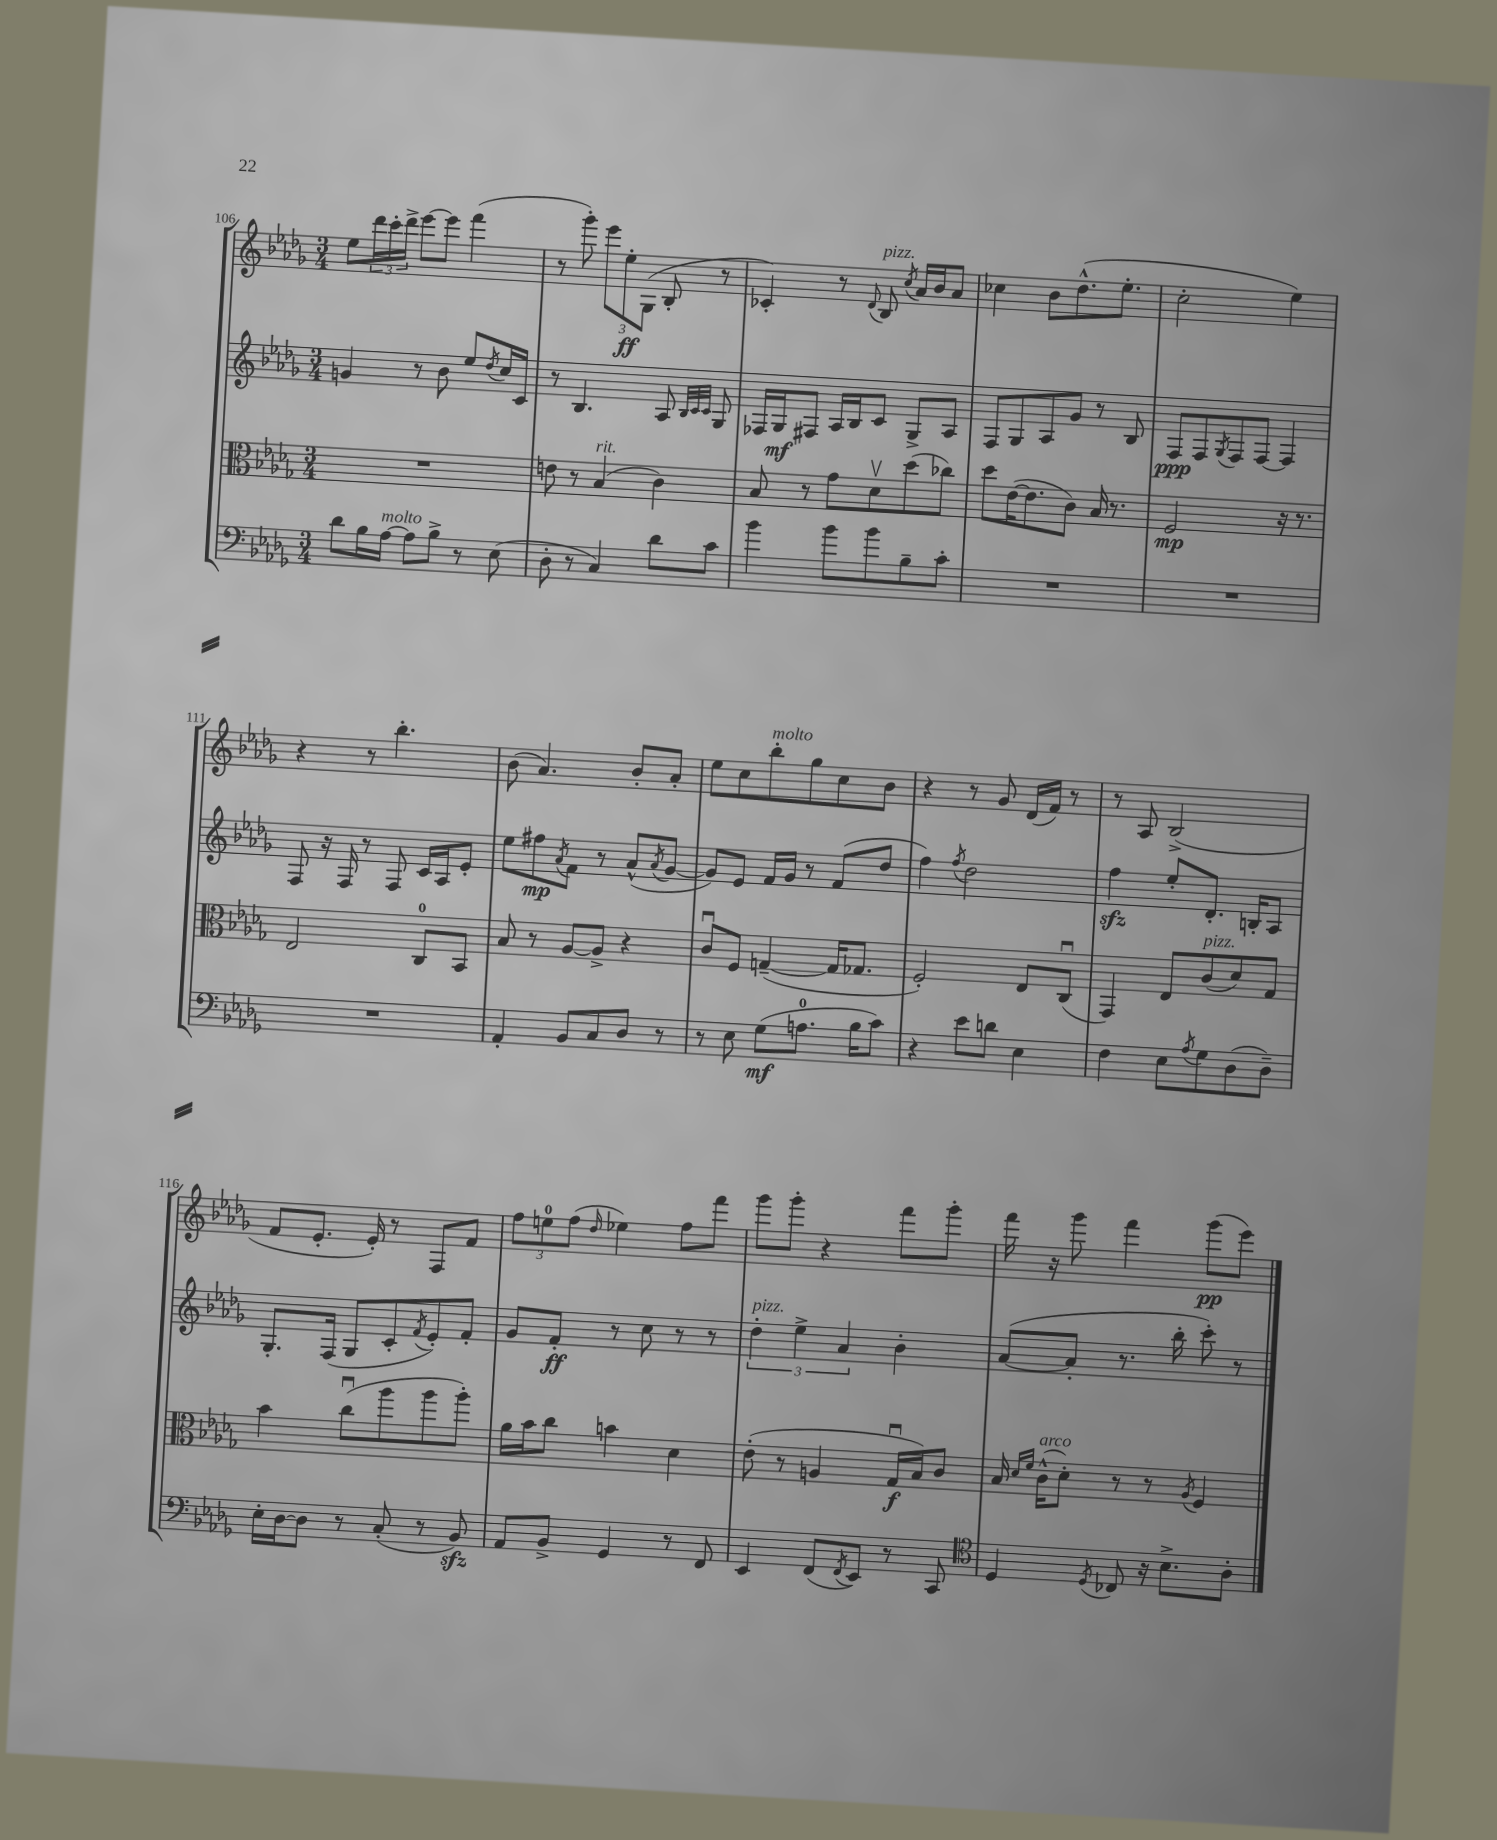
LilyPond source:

<<
\new StaffGroup <<
\new Staff = "s0" {
    \clef treble \key des \major \numericTimeSignature \time 3/4
    ees''8 \tuplet 3/2 { des'''16 c'''16-. des'''16-> } ees'''8~ ees'''8 f'''4( |
    r8 ges'''8-.) \tuplet 3/2 { ees'''8 ees''8-.\ff ges8( } bes8-. r8 |
    ces'4-.) r8 \appoggiatura { des'8 } bes8^\markup { \italic "pizz." } \acciaccatura { c''8 } aes'16 bes'16 aes'8 |
    ces''4 bes'8 des''8.-^( ees''8.-. |
    c''2-. ees''4) |
    r4 r8 bes''4.-. |
    bes'8( aes'4.) bes'8-. aes'8-. |
    ees''8 c''8 bes''8-.^\markup { \italic "molto" } ges''8 c''8 bes'8 |
    r4 r8 ges'8 des'16( f'16) r8 |
    r8 aes8 bes2->( |
    f'8 ees'8.-. ees'16-.) r8 f8 f'8 |
    \tuplet 3/2 { f''8 e''8-0 f''8( } \grace { des''16 } ees''4) f''8 f'''8 |
    ges'''8 ges'''8-. r4 f'''8 ges'''8-. |
    f'''16 r16 ges'''8 f'''4 ges'''8\pp( ees'''8) \bar "|." |
}
\new Staff = "s1" {
    \clef treble \key des \major \numericTimeSignature \time 3/4
    g'4 r8 bes'8 ees''8 \acciaccatura { des''8 } c''16 c'16 |
    r8 bes4. aes8 \grace { bes32 c'32 c'32 } ges8 |
    fes16 ges16\mf fis8 aes16 bes16 c'8 ges8-> aes8 |
    f8 ges8 aes8 ges'8 r8 bes8 |
    f8\ppp f8 \acciaccatura { ges8 } f8 f8~ f4 |
    f8 r16 f16 r8 f8 c'16 aes16 ees'8-. |
    ees''8 fis''8\mp \acciaccatura { aes'8 } f'8 r8 aes'8-^( \acciaccatura { aes'8 } ges'8~ |
    ges'8) ees'8 f'16 ges'16 r8 f'8( des''8 |
    f''4) \acciaccatura { f''8 } des''2 |
    f''4\sfz ees''8-. des'8.-. b16-. aes8 |
    ges8.-. f16( ges8 c'8-. \acciaccatura { f'8 } ees'8-.) f'8-. |
    ges'8 f'8-.\ff r8 c''8 r8 r8 |
    \tuplet 3/2 { des''4-.^\markup { \italic "pizz." } ees''4-> aes'4 } bes'4-. |
    aes'8~( aes'8-. r8. bes''16-. c'''8-.) r8 \bar "|." |
}
\new Staff = "s2" {
    \clef alto \key des \major \numericTimeSignature \time 3/4
    R2. |
    e'8 r8 bes4^\markup { \italic "rit." }( c'4) |
    bes8 r8 ges'8 des'8\upbow des''8( ces''8) |
    des''8 ees'16~( ees'8. c'8) bes16 r8. |
    f2\mp r16 r8. |
    ees2 c8-0 bes,8 |
    bes8 r8 aes8~ aes8-> r4 |
    c'8\downbow f8 g4~--( g16 ges8. |
    f2-.) ees8 c8\downbow( |
    ges,4) ees8 c'8^\markup { \italic "pizz." }( des'8) ges8 |
    bes'4 c''8\downbow( aes''8 aes''8 aes''8-.) |
    aes'16 bes'16 c''8 b'4 des'4 |
    ees'8-.( r8 a4 ges16\downbow\f bes16) c'8 |
    bes16 \grace { des'16 f'16 } c'16-^^\markup { \italic "arco" }( des'8-.) r8 r8 \acciaccatura { aes8 } f4 \bar "|." |
}
\new Staff = "s3" {
    \clef bass \key des \major \numericTimeSignature \time 3/4
    des'8 bes16 aes16~^\markup { \italic "molto" } aes8 bes8-> r8 ees8( |
    des8-. r8 c4) des'8 c'8 |
    bes'4 bes'8 bes'8 bes8-- c'8-. |
    R2. |
    R2. |
    R2. |
    aes,4-. bes,8 c8 des8 r8 |
    r8 ees8 ges8\mf( a8.-0 bes16 c'8) |
    r4 ees'8 d'8 ees4 |
    f4 ees8 \acciaccatura { aes8 } ges8 des8( des8--) |
    ees16-. des16~ des8 r8 c8-.( r8 bes,8\sfz) |
    aes,8 bes,8-> ges,4 r8 f,8 |
    ees,4 f,8( \acciaccatura { f,8 } ees,8) r8 c,8 |
    \clef tenor des4 \acciaccatura { des8 } ces8 r16 bes8.-> aes8-. \bar "|." |
}
>>
>>
\layout { \context { \Score currentBarNumber = #106 } }
